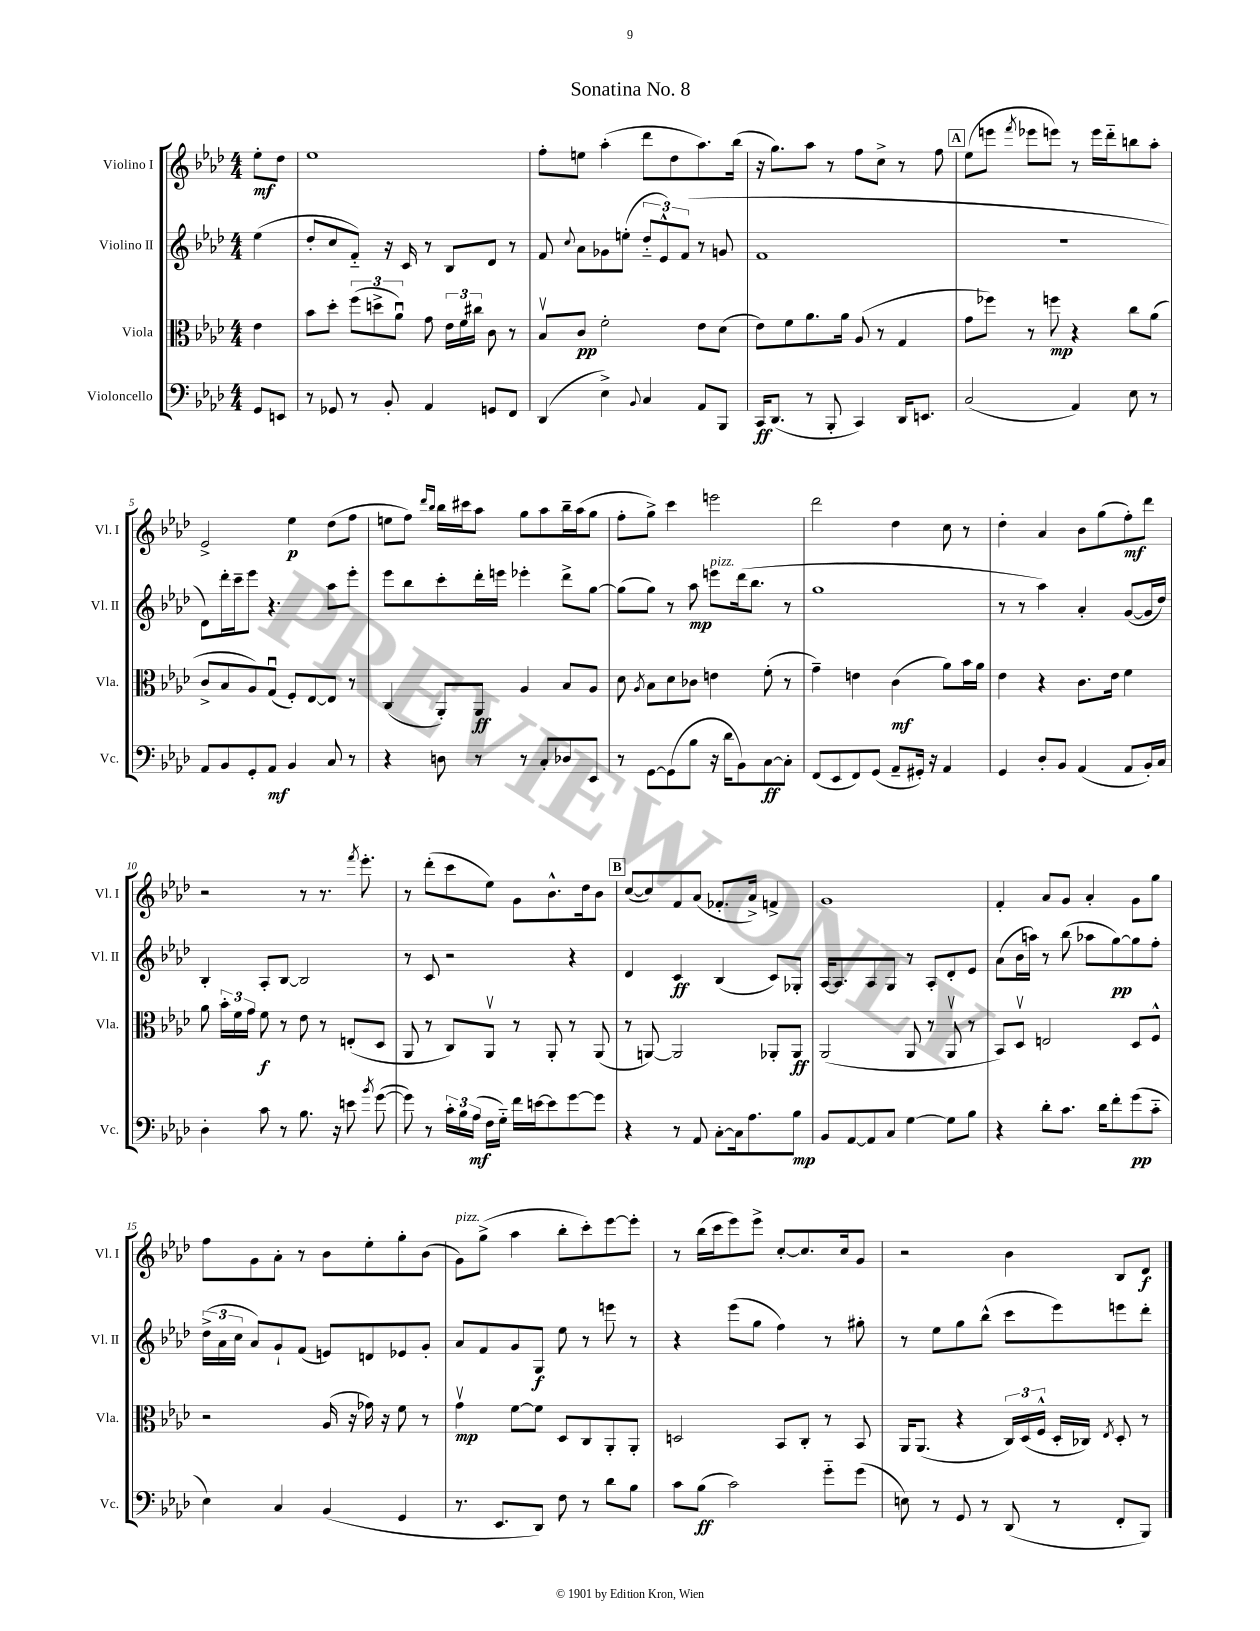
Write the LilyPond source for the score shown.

\header { title = "Sonatina No. 8" }
<<
\new StaffGroup <<
\new Staff = "s0" \with { instrumentName = "Violino I" shortInstrumentName = "Vl. I" } {
    \clef treble \key aes \major \numericTimeSignature \time 4/4 \partial 4
    \autoBeamOff ees''8[-.\mf des''8] |
    ees''1 |
    f''8[-. e''8] aes''4-.( des'''8[ des''8 aes''8.) bes''16]( |
    r16 g''8.[) aes''8] r8 f''8[ c''8]-> r8 f''8 |
    \mark \markup { \box "A" } ees''8[( e'''8] \acciaccatura { f'''8 } ees'''8[ e'''8]) r8 e'''16[ des'''16-_ b''8 aes''8]-. |
    ees'2-> ees''4\p des''8[( f''8] |
    e''8[ f''8]) \grace { des'''16[ bes''16] } bes''16[ cis'''16 aes''8] g''8[ aes''8 bes''16-- aes''16( g''8] |
    f''8[-. g''8]->) c'''4 e'''2 |
    des'''2 des''4 c''8 r8 |
    des''4-. aes'4 bes'8[ g''8( f''8-.\mf) des'''8] |
    r2 r8 r8. \acciaccatura { f'''8 } ees'''8.-. |
    r8 des'''8[-.( c'''8 ees''8]) g'8[ bes'8.-^ des''16 bes'8] |
    \mark \markup { \box "B" } c''8[~( c''8) f'8 aes'8]( fes'8.[-. aes'16]->) f'4-> |
    g'1 |
    f'4-. aes'8[ g'8] aes'4-. g'8[ g''8] |
    f''8[ g'8 aes'8]-. r8 bes'8[ ees''8-. g''8-. bes'8]( |
    g'8[^\markup { \italic "pizz." }) g''8]->( aes''4 bes''8[-. c'''8-.) ees'''8~ ees'''8]-. |
    r8 bes''16[( c'''16 ees'''8) ees'''8]-> c''8[~-. c''8. c''16 g'8] |
    r2 bes'4 bes8[ des'8]\f \bar "|." |
}
\new Staff = "s1" \with { instrumentName = "Violino II" shortInstrumentName = "Vl. II" } {
    \clef treble \key aes \major \numericTimeSignature \time 4/4 \partial 4
    \autoBeamOff ees''4( |
    des''8[-. c''8 f'8]-_) r16 c'16 r8 bes8[ des'8] r8 |
    f'8 \appoggiatura { c''8 } aes'8[ ges'8 e''8]-.( \tuplet 3/2 { des''8[-_ ees'8-^) f'8]( } r8 g'8 |
    f'1 |
    \mark \markup { \box "A" } r1 |
    des'8[) des'''16-. c'''16-- ees'''8] r4. aes''8[ ees'''8]-. |
    ees'''8[ bes''8 c'''8-. des'''16-. e'''16] ees'''4-. des'''8[-> g''8]~ |
    g''8[( g''8]) r8 aes''8\mp e'''8[^\markup { \italic "pizz." } des'''16( bes''8.] r8 |
    g''1 |
    r8 r8 aes''4) aes'4-. g'8[~( g'16 des''16]) |
    bes4-. aes8[-. bes8]~ bes2 |
    r8 c'8 r2 r4 |
    \mark \markup { \box "B" } des'4 c'4\ff bes4( c'8[) ges8]-. |
    aes16[~ aes8. aes8 g8] r8 aes8[-. des'8-. ees'8] |
    aes'8[( bes'16 a''16]) r8 bes''8( aes''8[ g''8~\pp) g''8 f''8]-. |
    \tuplet 3/2 { des''16[->( aes'16 c''16] } aes'8[) g'8-! f'8]( e'8[) d'8 ees'8 g'8]-. |
    aes'8[ f'8 g'8 g8]\f ees''8 r8 e'''8 r8 |
    r4 ees'''8[( g''8] f''4) r8 gis''8-. |
    r8 ees''8[ g''8 bes''8]-^( c'''8[ ees'''8) e'''8 des'''8]-. \bar "|." |
}
\new Staff = "s2" \with { instrumentName = "Viola" shortInstrumentName = "Vla." } {
    \clef alto \key aes \major \numericTimeSignature \time 4/4 \partial 4
    \autoBeamOff ees'4 |
    bes'8[ des''8]-. \tuplet 3/2 { f''8[( d''8-> aes'8]\downbow) } g'8 \tuplet 3/2 { ees'16[ f'16 cis''16] } c'8 r8 |
    bes8[\upbow c'8]\pp f'2-. ees'8[ des'8]( |
    ees'8[) f'8 aes'8. aes'16] aes8( r8 g4 |
    \mark \markup { \box "A" } g'8[ fes''8]) r8 f''8\mp r4 c''8[ aes'8]( |
    c'8[-> bes8 aes8) g8]\downbow( f8[-.) ees8~ ees8] r8 |
    c4( aes,8[-.) aes,8]\ff aes4 bes8[ aes8] |
    des'8 \acciaccatura { aes8 } bes8[ des'8 ces'8] e'4 f'8-.( r8 |
    g'4--) e'4 c'4\mf( aes'8[) bes'16 aes'16] |
    ees'4 r4 c'8.[ ees'16] f'4 |
    aes'8 \tuplet 3/2 { bes'16[-. f'16 g'16] } f'8\f r8 ees'8 r8 e8[-.( des8] |
    aes,8 r8 c8[) aes,8]\upbow r8 aes,8-. r8 aes,8( |
    \mark \markup { \box "B" } r8 a,8~) a,2 aes,8[-. aes,8]\ff |
    aes,2( aes,8 r8 aes,8\upbow r8 |
    bes,8[) des8]\upbow e2 des8[ f8]-^ |
    r2 aes16( r16 ges'16) r16 f'8 r8 |
    g'4\upbow\mp f'8[~ f'8] des8[ c8 aes,8-. aes,8]-. |
    d2 bes,8[ c8]-. r8 bes,8 |
    aes,16[ aes,8.]( r4 \tuplet 3/2 { c16[) des16( f16]-^ } des16[-. ces16]) \acciaccatura { ees8 } des8-. r8 \bar "|." |
}
\new Staff = "s3" \with { instrumentName = "Violoncello" shortInstrumentName = "Vc." } {
    \clef bass \key aes \major \numericTimeSignature \time 4/4 \partial 4
    \autoBeamOff g,8[ e,8] |
    r8 ges,8 r8 bes,8-. aes,4 g,8[ f,8] |
    des,4( ees4->) \appoggiatura { bes,8 } c4 aes,8[ bes,,8] |
    c,16[\ff des,8.]( r8 bes,,8-. c,4) des,16[ e,8.] |
    \mark \markup { \box "A" } c2( aes,4) ees8 r8 |
    aes,8[ bes,8 g,8-. aes,8]\mf bes,4 c8 r8 |
    r4 d8 r8 r8 c8[-. des8 ees,8] |
    r8 g,8[~ g,8( bes8] r16 des'16[ bes,8) c8~\ff c8]-. |
    f,8[( ees,8 f,8) g,8]( aes,8[-- gis,16]-.) r16 aes,4 |
    g,4 des8[-. bes,8] aes,4( aes,8[ bes,16-.) c16] |
    des4-. c'8 r8 bes8. r16 e'8 \acciaccatura { bes'8 } g'8~( |
    g'8) r8 \tuplet 3/2 { c'16[-. bes16 aes16]\mf( } f16[ g16]-_) f'16[ e'16~ e'8 g'8~ g'8] |
    \mark \markup { \box "B" } r4 r8 aes,8 c8[~-. c16 aes8. bes8]\mp |
    bes,8[ aes,8~ aes,8 c8] g4~ g8[ bes8] |
    r4 des'8[-. c'8.] des'16[ f'8-. g'8\pp( c'8]-_ |
    ees4) c4 bes,4( g,4 |
    r8. ees,8.[ des,8]) f8 r8 des'8[ bes8] |
    c'8[ bes8]\ff( c'2) g'8[-_ g'8]( |
    e8) r8 g,8 r8 des,8( r8 f,8[-. bes,,8]) \bar "|." |
}
>>
>>
